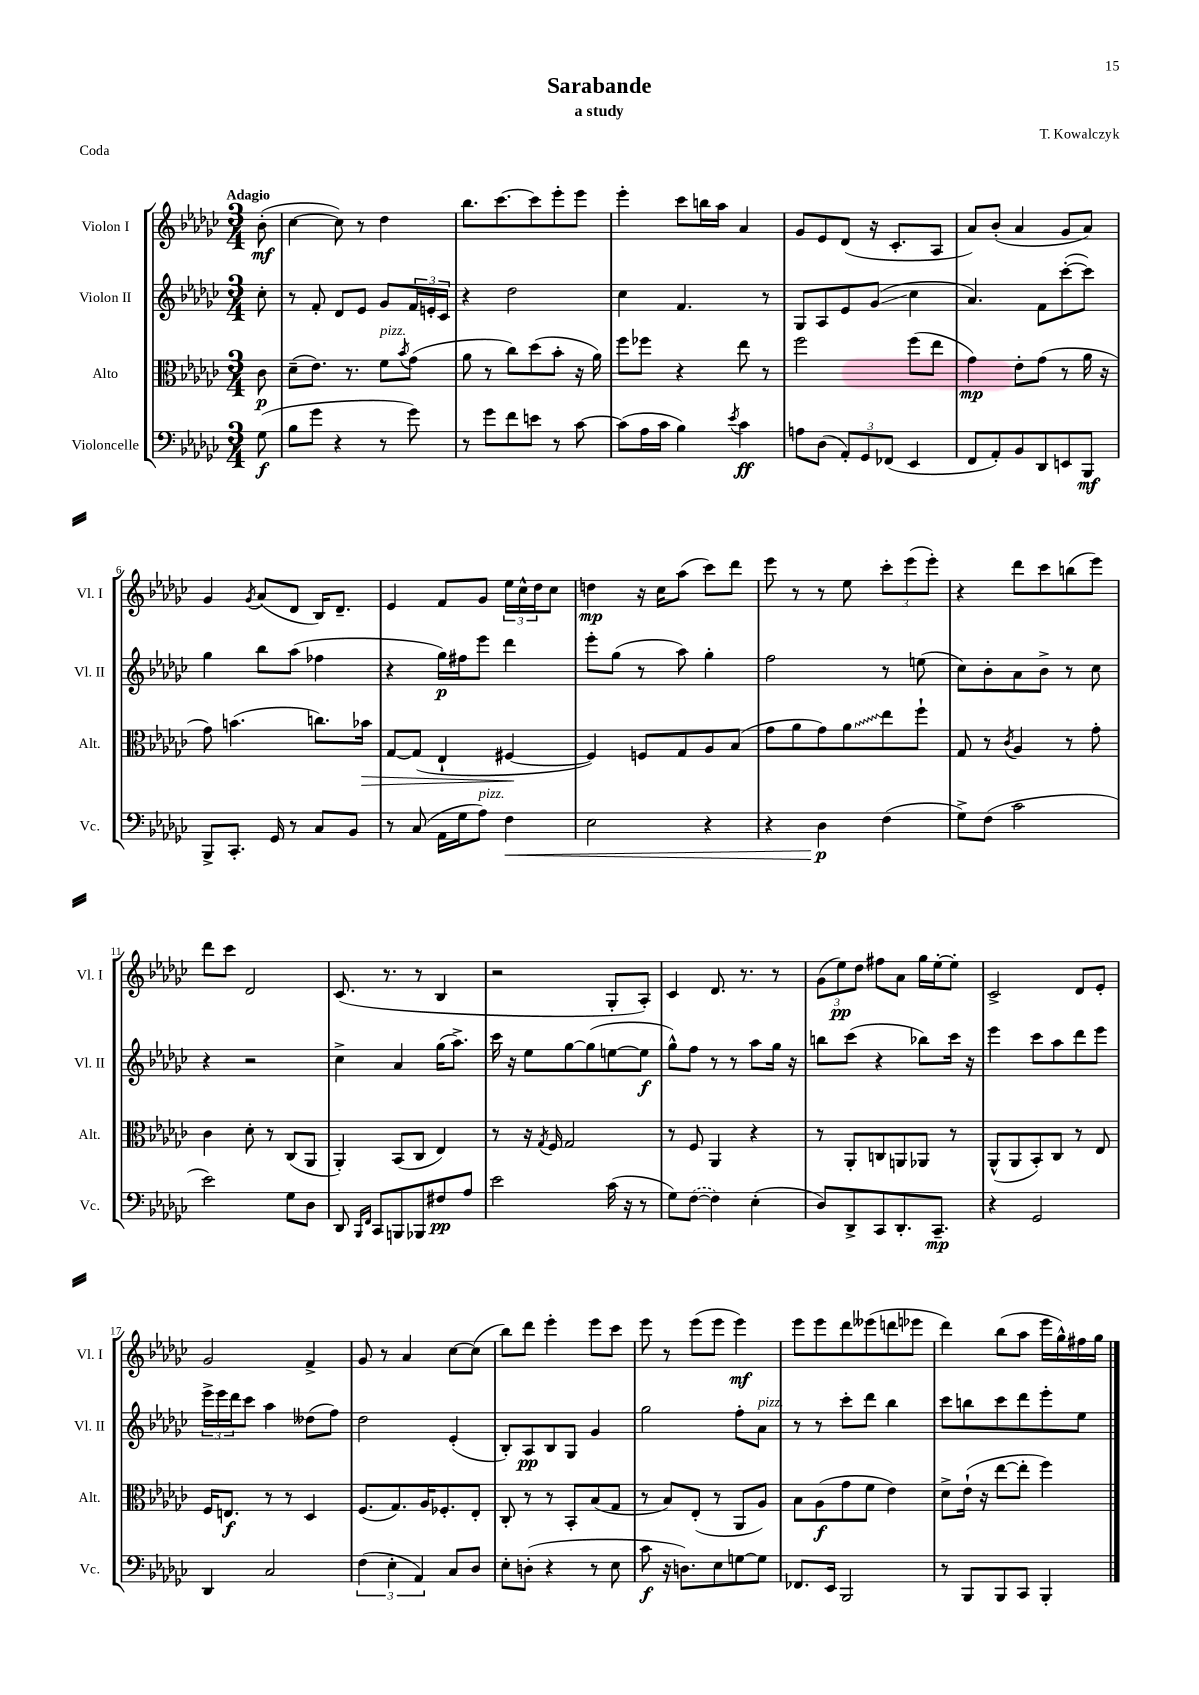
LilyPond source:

\header { title = "Sarabande" composer = "T. Kowalczyk" subtitle = "a study" piece = "Coda" }
<<
\new StaffGroup <<
\new Staff = "s0" \with { instrumentName = "Violon I" shortInstrumentName = "Vl. I" } {
    \clef treble \key ges \major \numericTimeSignature \time 3/4 \partial 8 \tempo "Adagio"
    bes'8-.\mf( |
    ces''4~ ces''8) r8 des''4 |
    bes''8. ces'''8.~ ces'''8 ees'''8-. ees'''8 |
    ees'''4-. ces'''8 b''16 aes''16 aes'4 |
    ges'8 ees'8 des'8( r16 ces'8.-. aes8 |
    aes'8) bes'8-.( aes'4 ges'8 aes'8) |
    ges'4 \acciaccatura { ges'8 } aes'8( des'8 bes16) des'8.-- |
    ees'4 f'8 ges'8 \tuplet 3/2 { ees''16 ces''16-^ des''16 } ces''8 |
    d''4\mp r16 ces''16 aes''8( ces'''8) des'''8 |
    ees'''8 r8 r8 ees''8 \tuplet 3/2 { ces'''8-. ees'''8( ees'''8-.) } |
    r4 des'''8 ces'''8 b''8( ees'''8) |
    des'''8 ces'''8 des'2 |
    ces'8.( r8. r8 bes4 |
    r2 ges8-. aes8-.) |
    ces'4 des'8. r8. r8 |
    \tuplet 3/2 { ges'8( ees''8\pp) des''8 } fis''8 aes'8 ges''16 ees''16~-. ees''8-. |
    ces'2-> des'8 ees'8-. |
    ges'2 f'4-> |
    ges'8 r8 aes'4 ces''8~ ces''8( |
    bes''8) des'''8 ees'''4-. ees'''8 ces'''8 |
    ees'''8 r8 ees'''8( ees'''8 ees'''4\mf) |
    ees'''8 ees'''8 des'''8 eeses'''8( d'''8 ees'''8 |
    des'''4) bes''8( aes''8 ees'''16 ges''16-^) fis''16 ges''16 \bar "|." |
}
\new Staff = "s1" \with { instrumentName = "Violon II" shortInstrumentName = "Vl. II" } {
    \clef treble \key ges \major \numericTimeSignature \time 3/4 \partial 8
    ces''8-. |
    r8 f'8-. des'8 ees'8 ges'8 \tuplet 3/2 { f'16 e'16-. ces'16 } |
    r4 des''2 |
    ces''4 f'4. r8 |
    ges8 aes8 ees'8 ges'8\glissando( ces''4 |
    aes'4.) f'8 ces'''8~-.( ces'''8) |
    ges''4 bes''8 aes''8( fes''4 |
    r4 ges''16\p) fis''16 ees'''8 des'''4 |
    ees'''8-. ges''8( r8 aes''8) ges''4-. |
    f''2 r8 e''8( |
    ces''8) bes'8-. aes'8 bes'8-> r8 ces''8 |
    r4 r2 |
    ces''4-> aes'4 ges''16( aes''8.->) |
    ces'''16 r16 ees''8 ges''8~ ges''8( e''8~ e''8\f |
    ges''8-^) f''8 r8 r8 aes''8 ges''16 r16 |
    b''8 ces'''8( r4 bes''8) ces'''16 r16 |
    ees'''4 ces'''8 aes''8 des'''8 ees'''8 |
    \tuplet 3/2 { ees'''16-> ees'''16 des'''16 } ces'''8 aes''4 deses''8( f''8) |
    des''2 ees'4-.( |
    bes8-.) aes8\pp bes8 ges8 ges'4 |
    ges''2 f''8-. aes'8^\markup { \italic "pizz." } |
    r8 r8 ces'''8-. des'''8 bes''4 |
    ces'''8 b''8 ces'''8 des'''8 ees'''8-. ees''8 \bar "|." |
}
\new Staff = "s2" \with { instrumentName = "Alto" shortInstrumentName = "Alt." } {
    \clef alto \key ges \major \numericTimeSignature \time 3/4 \partial 8
    ces'8\p |
    des'8--( ees'8.) r8. f'8^\markup { \italic "pizz." } \acciaccatura { bes'8 } ges'8( |
    aes'8 r8 ces''8) des''8( bes'8-. r16 aes'16) |
    f''8 fes''8 r4 ees''8 r8 |
    f''2 f''8( ees''8 |
    ges'4\mp) ees'8-. ges'8( r8 aes'16 r16 |
    ges'8) b'4.( c''8.) bes'16\> |
    ges8~ ges8( ees4-! fis4~\! |
    fis4) f8 ges8 aes8 bes8( |
    ges'8 aes'8 ges'8) \once \override Glissando.style = #'zigzag aes'8\glissando ees''8 f''8-! |
    ges8 r8 \acciaccatura { ces'8 } aes4 r8 ges'8-. |
    ces'4 des'8-. r8 ces8( aes,8 |
    aes,4-.) bes,8( ces8 ees4) |
    r8 r16 \acciaccatura { ges8 } f16 ges2 |
    r8 f8 aes,4 r4 |
    r8 aes,8-. c8 a,8 aes,8 r8 |
    aes,8-^( aes,8 bes,8-.) ces8 r8 ees8 |
    f16 e8.\f r8 r8 des4 |
    f8.( ges8.) aes16 fes8.-. ees8-. |
    ces8-. r8 r8 bes,8-. bes8( ges8 |
    r8 bes8) ees8-.( r8 aes,8 aes8) |
    bes8 aes8\f( ges'8 f'8 ees'4) |
    des'8-> ees'16-!( r16 ees''8~ ees''8-. f''4) \bar "|." |
}
\new Staff = "s3" \with { instrumentName = "Violoncelle" shortInstrumentName = "Vc." } {
    \clef bass \key ges \major \numericTimeSignature \time 3/4 \partial 8
    ges8\f( |
    bes8 ges'8 r4 r8 ges'8) |
    r8 ges'8 f'8 e'8 r8 ces'8~ |
    ces'8( aes16 ces'16 bes4) \acciaccatura { ees'8 } ces'4\ff |
    a8 des8( \tuplet 3/2 { aes,8-.) ges,8 fes,8( } ees,4 |
    f,8 aes,8-.) bes,8 des,8 e,8 bes,,8\mf |
    bes,,8-> ces,8.-. ges,16 r8 ces8 bes,8 |
    r8 ces8( aes,16 ges16 aes8^\markup { \italic "pizz." }) f4\< |
    ees2 r4 |
    r4 des4\p\! f4( |
    ges8->) f8( ces'2 |
    ees'2) ges8 des8 |
    des,8 \grace { bes,,16 f,16 } ces,8 b,,8 bes,,8 fis8\pp aes8 |
    ees'2 ces'16( r16 r8 |
    ges8) \once \slurDashed f8~( f4) ees4-.( |
    des8) des,8-> ces,8 des,8.-. ces,8.--\mp |
    r4 ges,2 |
    des,4 ces2 |
    \tuplet 3/2 { f4( ees4-. aes,4) } ces8 des8 |
    ees8-. d8-.( r4 r8 ees8 |
    ces'8\f r16 d8.) ees8 g8~ g8 |
    fes,8. ees,16 bes,,2 |
    r8 bes,,8 bes,,8 ces,8 bes,,4-. \bar "|." |
}
>>
>>
